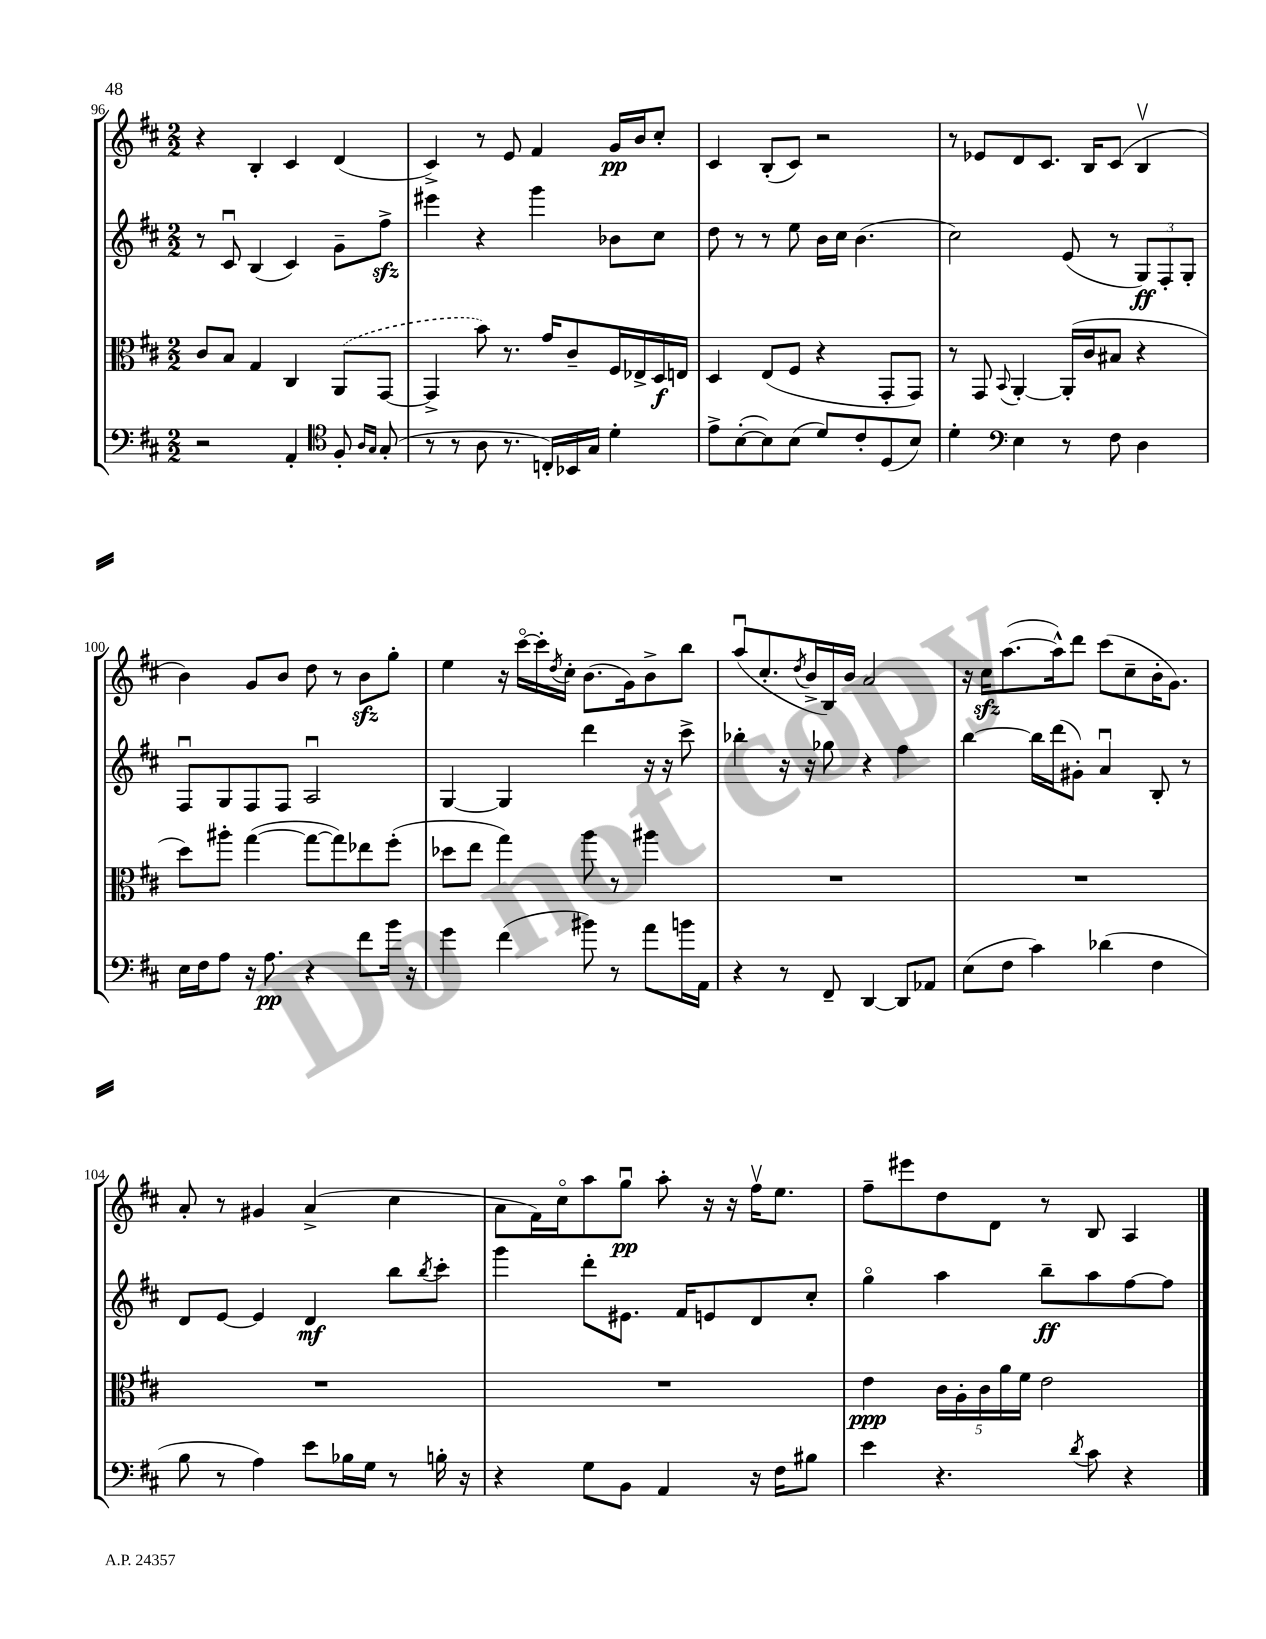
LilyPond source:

<<
\new StaffGroup <<
\new Staff = "s0" {
    \clef treble \key d \major \numericTimeSignature \time 2/2
    r4 b4-. cis'4 d'4( |
    cis'4->) r8 e'8 fis'4 g'16\pp b'16 cis''8-. |
    cis'4 b8-.( cis'8) r2 |
    r8 ees'8 d'8 cis'8. b16 cis'8( b4\upbow |
    b'4) g'8 b'8 d''8 r8 b'8\sfz g''8-. |
    e''4 r16 cis'''16~\flageolet cis'''16-. \acciaccatura { d''8 } cis''16-. b'8.( g'16) b'8-> b''8 |
    a''8\downbow( cis''8.-. \acciaccatura { d''8 } b'16-> b16) b'16 a'2 |
    r16 cis''16\sfz a''8.~( a''16-^) d'''8 cis'''8( cis''8-- b'16-. g'8.) |
    a'8-. r8 gis'4 a'4->( cis''4 |
    a'8 fis'16) cis''16\flageolet a''8 g''8\downbow\pp a''8-. r16 r16 fis''16\upbow e''8. |
    fis''8-- eis'''8 d''8 d'8 r8 b8 a4 \bar "|." |
}
\new Staff = "s1" {
    \clef treble \key d \major \numericTimeSignature \time 2/2
    r8 cis'8\downbow b4( cis'4) g'8-- fis''8->\sfz |
    eis'''4 r4 g'''4 bes'8 cis''8 |
    d''8 r8 r8 e''8 b'16 cis''16 b'4.( |
    cis''2) e'8( r8 \tuplet 3/2 { g8\ff) fis8-. g8-. } |
    fis8\downbow g8 fis8 fis8 a2\downbow |
    g4~ g4 d'''4 r16 r16 cis'''8-> |
    bes''4-. r16 r16 ges''8 r4 fis''4 |
    b''4~ b''16 d'''16( gis'8-.) a'4\downbow b8-. r8 |
    d'8 e'8~ e'4 d'4\mf b''8 \acciaccatura { b''8 } cis'''8-. |
    g'''4 d'''8-. eis'8. fis'16 e'8 d'8 cis''8-. |
    g''4\flageolet a''4 b''8--\ff a''8 fis''8~ fis''8 \bar "|." |
}
\new Staff = "s2" {
    \clef alto \key d \major \numericTimeSignature \time 2/2
    cis'8 b8 g4 cis4 \once \slurDashed a,8( g,8~ |
    g,4-> b'8) r8. g'16 cis'8-- fis16 ees16-> d16\f e16 |
    d4 e8( fis8 r4 g,8-. g,8) |
    r8 g,8 \appoggiatura { b,8 } a,4~-. a,16-.( cis'16 bis8 r4 |
    d''8) ais''8-. g''4~( g''8~ g''8) ees''8 fis''8-.( |
    des''8 e''8 g''4) a''8 r8 ais''4 |
    R1 |
    R1 |
    R1 |
    R1 |
    e'4\ppp \tuplet 5/4 { cis'16 a16-. cis'16 a'16 fis'16 } e'2 \bar "|." |
}
\new Staff = "s3" {
    \clef bass \key d \major \numericTimeSignature \time 2/2
    r2 a,4-. \clef tenor fis8-. \grace { a16 g16 } g8-.( |
    r8 r8 a8 r8. c16-.) bes,16 g16 d'4-. |
    e'8-> b8~-.( b8) b8( d'8) cis'8-. d8( b8) |
    d'4-. \clef bass e4 r8 fis8 d4 |
    e16 fis16 a8 r16 a8.\pp r4 fis'8 b'16 r16 |
    g'4 fis'4( bis'8) r8 a'8 b'16 a,16 |
    r4 r8 fis,8-- d,4~ d,8 aes,8 |
    e8( fis8 cis'4) des'4( fis4 |
    b8 r8 a4) e'8 bes16 g16 r8 b16-. r16 |
    r4 g8 b,8 a,4 r16 fis16 bis8 |
    e'4 r4. \acciaccatura { d'8 } cis'8 r4 \bar "|." |
}
>>
>>
\layout { \context { \Score currentBarNumber = #96 } }
